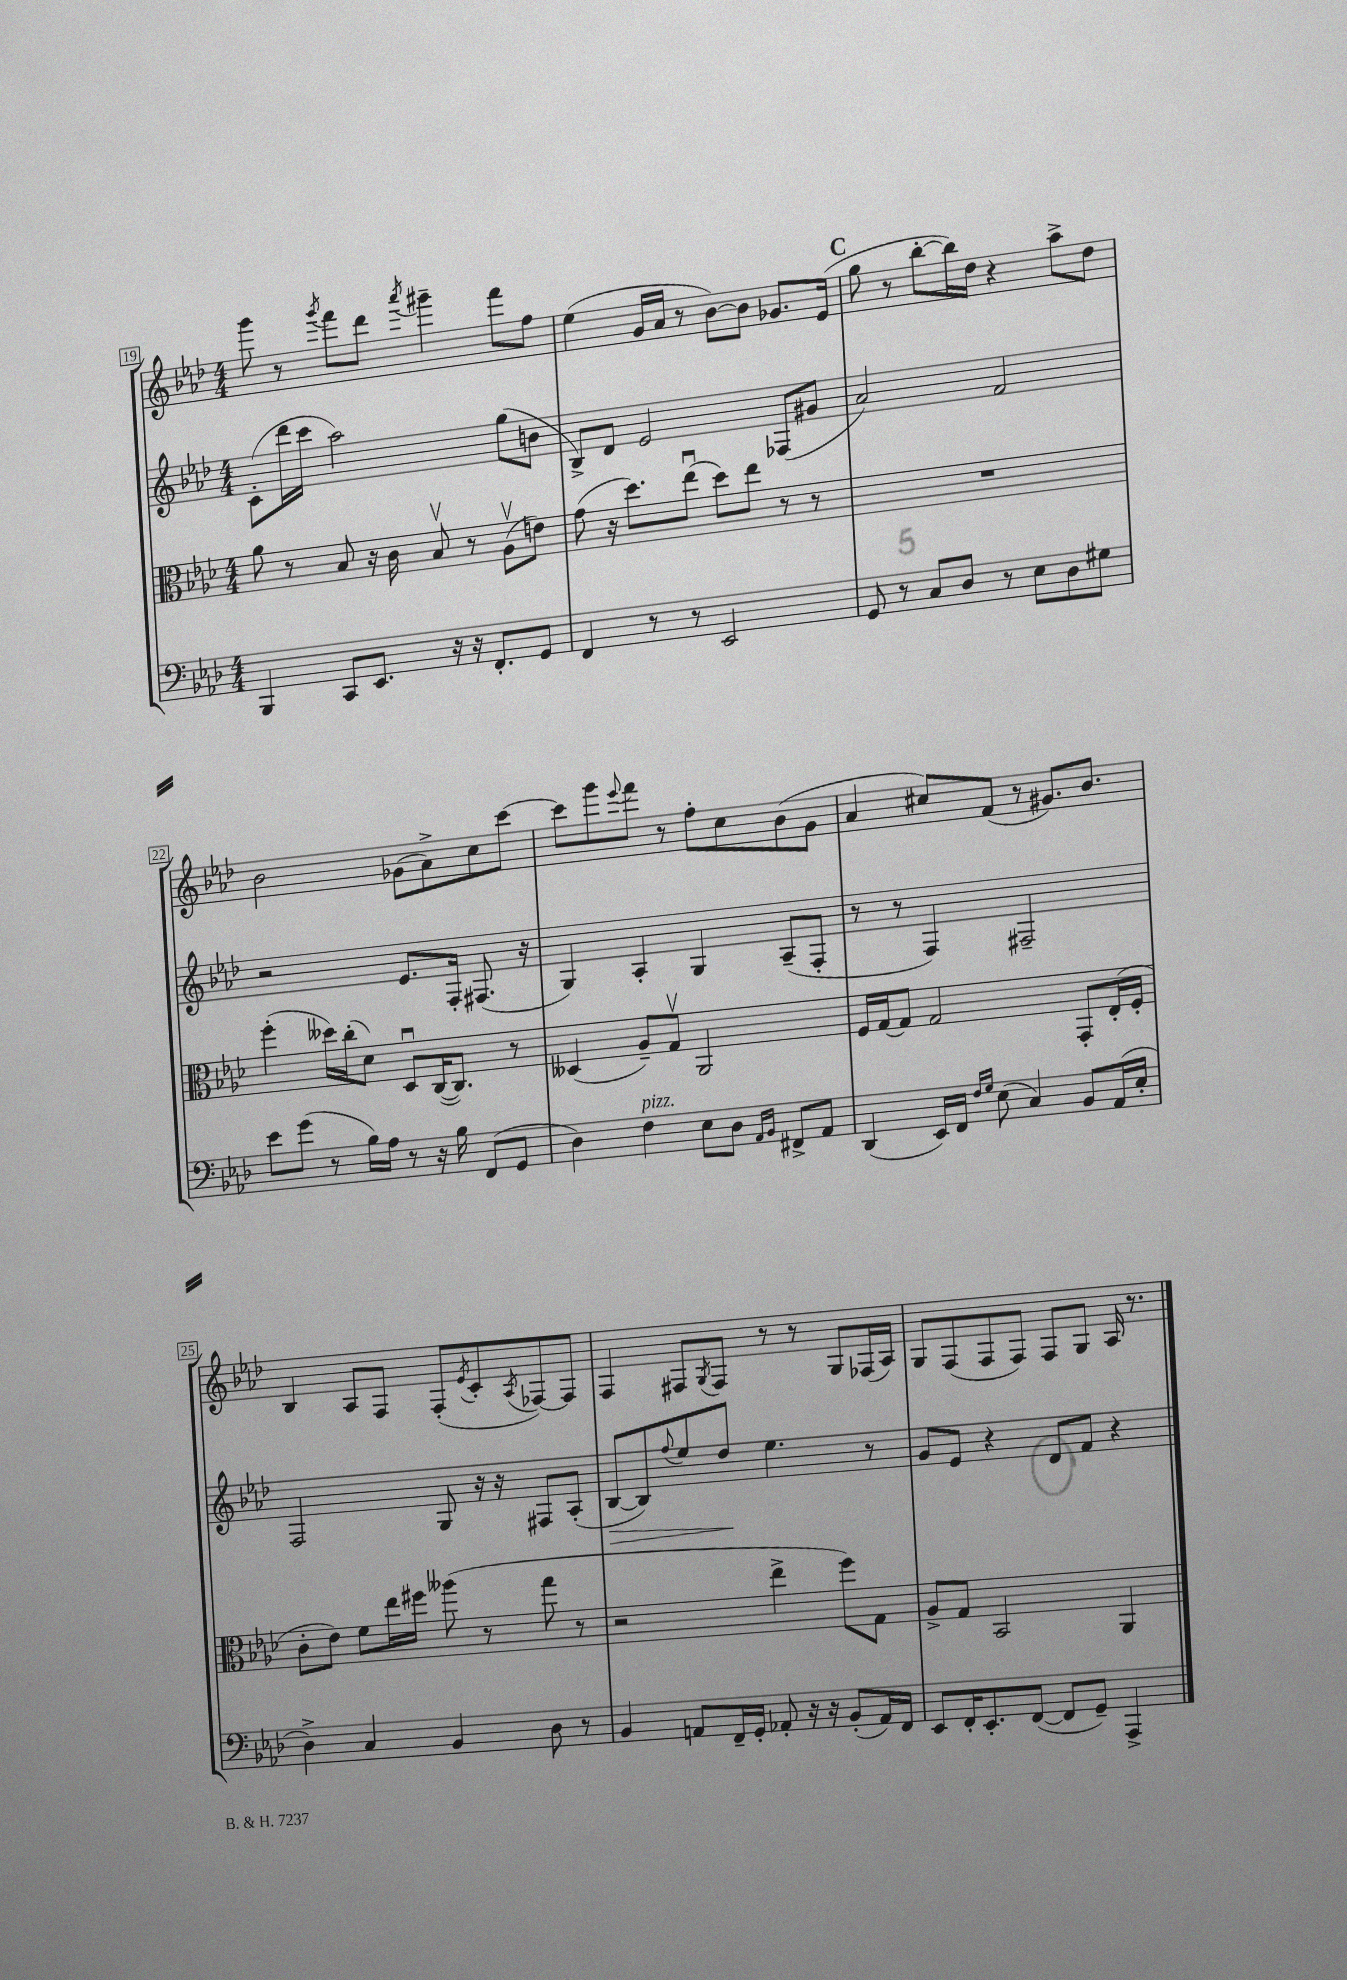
<<
\new StaffGroup <<
\new Staff = "s0" {
    \clef treble \key aes \major \numericTimeSignature \time 4/4
    g'''8 r8 \acciaccatura { g'''8 } f'''8 des'''8 \acciaccatura { aes'''8 } gis'''4-- f'''8 f''8 |
    ees''4( g'16 aes'16 r8 bes'8~) bes'8 ges'8. ees'16( |
    \mark \markup { \bold "C" } g''8 r8 bes''8~-. bes''16) des''16 r4 aes''8-> des''8 |
    bes'2 ges'8( aes'8->) c''8 c'''8~ |
    c'''8 g'''8 \appoggiatura { ees'''8 } f'''8 r8 f''8-. c''8 bes'8( g'8 |
    aes'4 cis''8) f'8( r8 gis'8.) bes'8. |
    bes4 aes8 f8 f8-.( \acciaccatura { ees'8 } c'8-. \acciaccatura { aes8 } fes8~) fes8 |
    f4 fis8 \acciaccatura { g8 } fis8 r8 r8 g8 fes16( aes16) |
    g8 f8( f8 f8) f8 g8 aes16 r8. \bar "|." |
}
\new Staff = "s1" {
    \clef treble \key aes \major \numericTimeSignature \time 4/4
    c'8-.( des'''16 c'''16 aes''2) g''8( b'8 |
    bes8->) des'8 ees'2 fes8( gis'8 |
    \mark \markup { \bold "C" } aes'2) f'2 |
    r2 ees'8. f16-. fis8.( r16 |
    g4) aes4-. g4 aes8--( f8-. |
    r8 r8 f4) fis2-- |
    f2 g8 r16 r16 fis8 aes8-.( |
    bes8~\> bes8) \appoggiatura { f''8 } ees''8 des''8\! ees''4. r8 |
    g'8 ees'8 r4 des'8 f'8 r4 \bar "|." |
}
\new Staff = "s2" {
    \clef alto \key aes \major \numericTimeSignature \time 4/4
    aes'8 r8 bes8 r16 c'16 bes8\upbow r8 aes8\upbow( e'8) |
    g'8( r16 des''8.) ees''8\downbow( des''8) ees''8 r8 r8 |
    \mark \markup { \bold "C" } R1 |
    f''4-.( deses''16) c''16-.( des'8) des8\downbow c16~( c8.) r8 |
    deses4( aes8--) g8\upbow aes,2 |
    f16 g16~ g8 g2 g,8-. ees16-.( f16-. |
    c'8-. ees'8) f'8 ees''16 fis''16 aeses''8( r8 g''8 r8 |
    r2 ees''4-> f''8) g8 |
    aes8-> g8 bes,2 aes,4 \bar "|." |
}
\new Staff = "s3" {
    \clef bass \key aes \major \numericTimeSignature \time 4/4
    bes,,4 c,8 ees,8. r16 r16 f,8.-. g,8 |
    f,4 r8 r8 ees,2 |
    \mark \markup { \bold "C" } g,8 r8 c8 des8 r8 ees8 des8 gis8 |
    ees'8 g'8( r8 bes16) aes16 r8 r16 bes16 f,8( g,8 |
    des4) f4^\markup { \italic "pizz." } ees8 des8 \grace { aes,16 bes,16 } fis,8-> aes,8 |
    des,4( ees,16) f,16 \grace { f16 g16 } ees8( c4) bes,8 aes,16( ees16-. |
    des4->) c4 bes,4 des8 r8 |
    bes,4 a,8 f,16-- g,16-. aes,8-. r16 r16 bes,8-.( aes,16) f,16 |
    ees,8 f,16-. ees,8.-. f,8~( f,8 g,8--) aes,,4-> \bar "|." |
}
>>
>>
\layout { \context { \Score currentBarNumber = #19 \override BarNumber.stencil = #(make-stencil-boxer 0.1 0.3 ly:text-interface::print) } }
